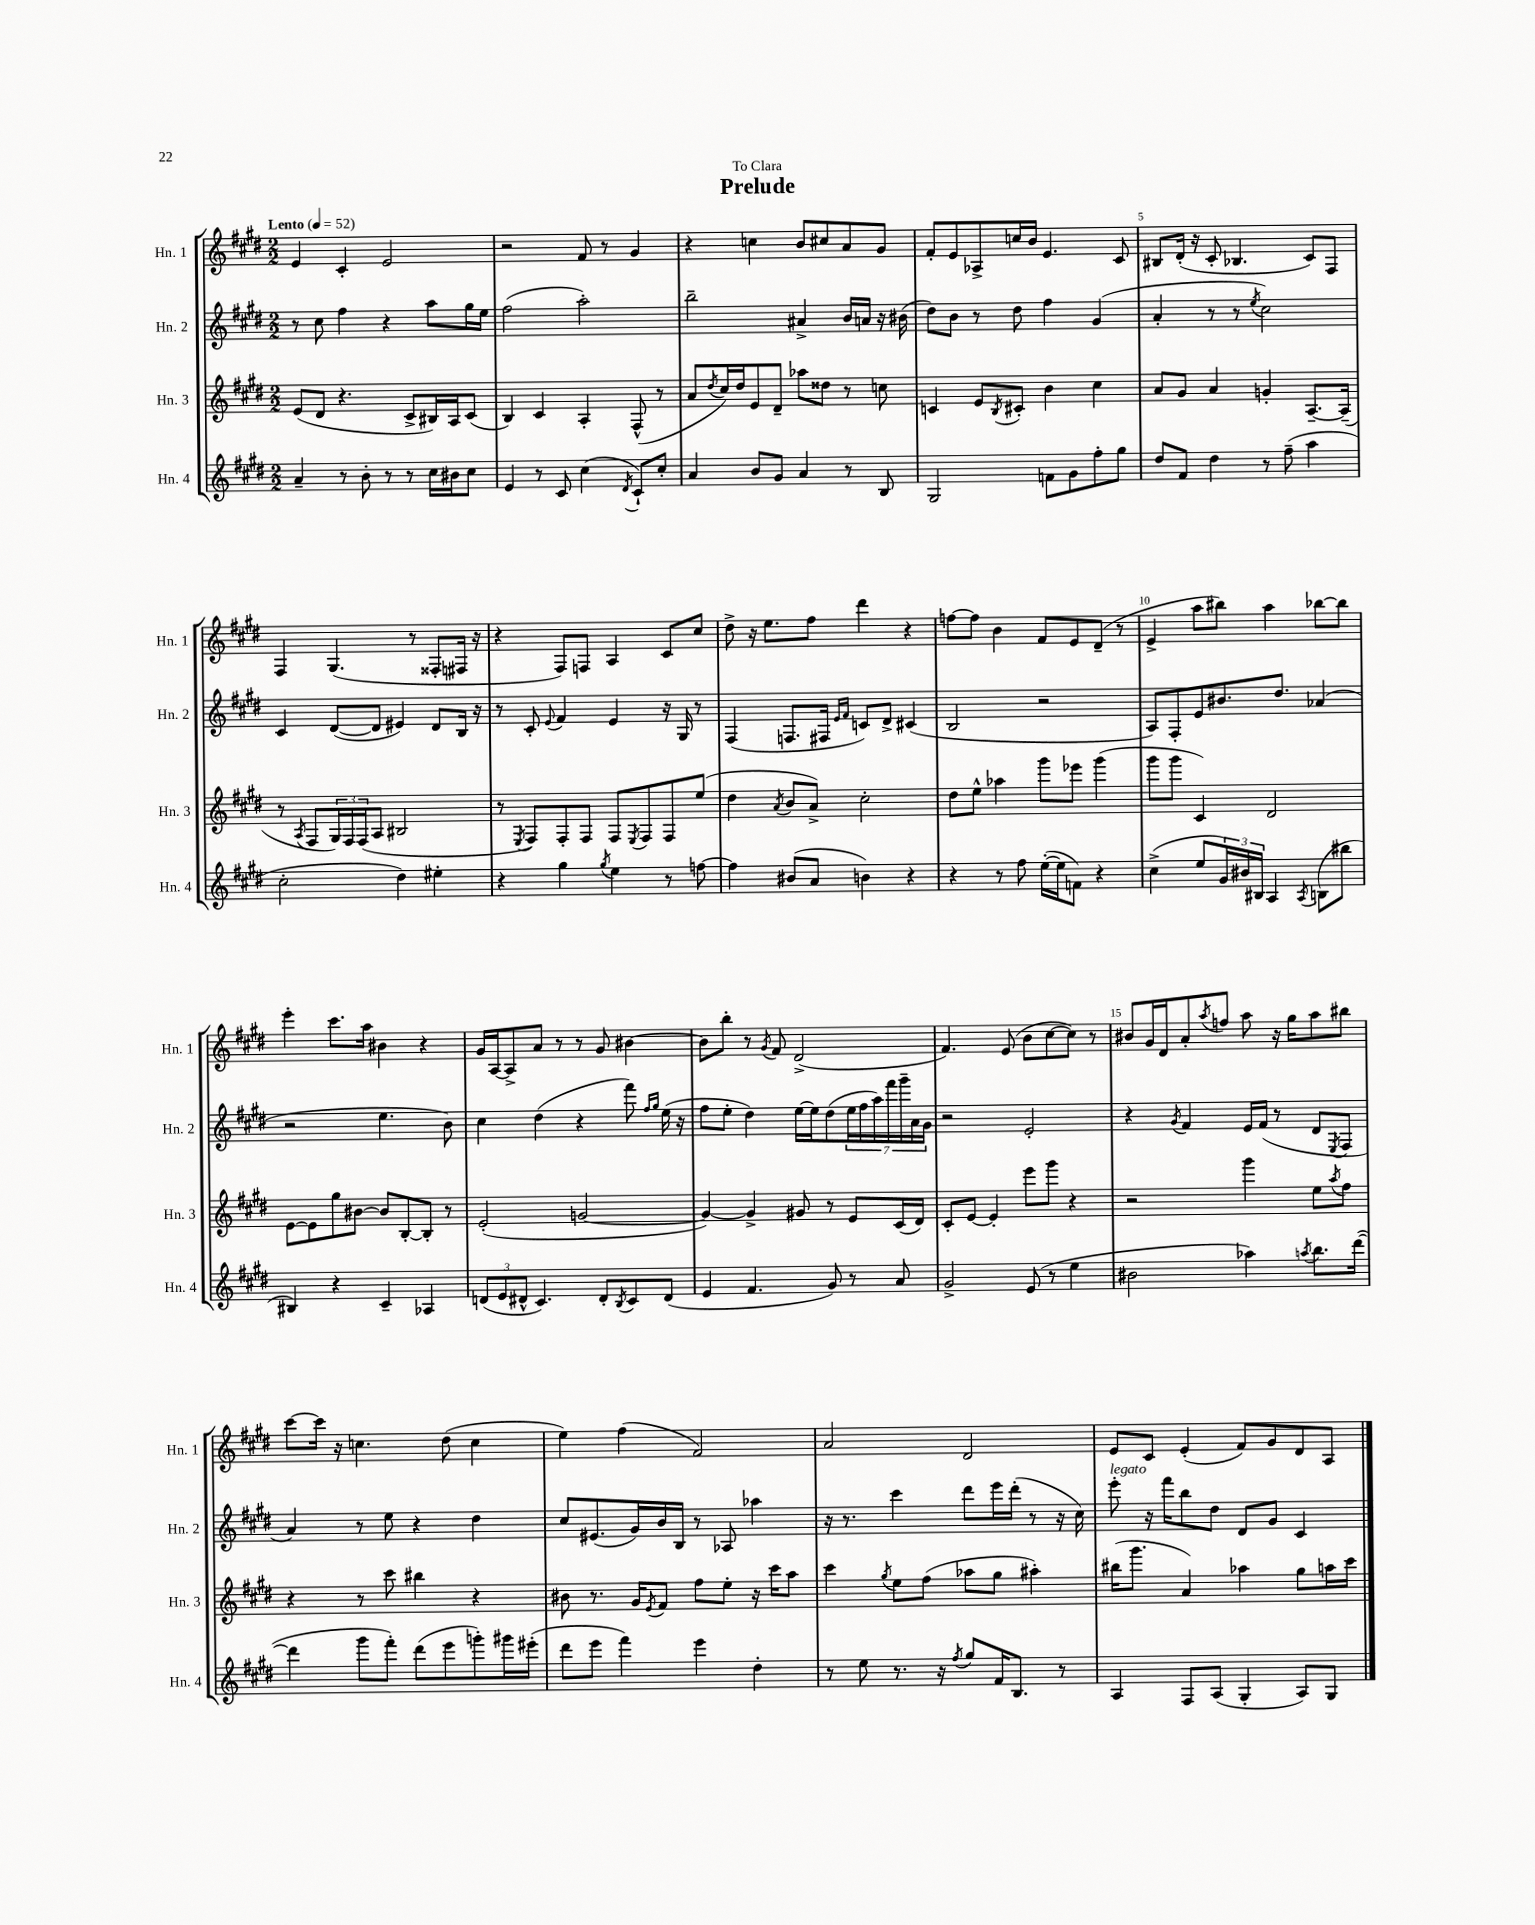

**kern	**kern	**kern	**kern
*part4	*part3	*part2	*part1
*staff4	*staff3	*staff2	*staff1
*I"Hn. 4	*I"Hn. 3	*I"Hn. 2	*I"Hn. 1
*I'Hn. 4	*I'Hn. 3	*I'Hn. 2	*I'Hn. 1
*clefG2	*clefG2	*clefG2	*clefG2
*k[f#c#g#d#]	*k[f#c#g#d#]	*k[f#c#g#d#]	*k[f#c#g#d#]
*M2/2	*M2/2	*M2/2	*M2/2
*MM52	*MM52	*MM52	*MM52
=1	=1	=1	=1
!	!	!	!LO:TX:a:B:t=Lento
4a~/	(8e/L	8r	4e/
.	8d#/J	8cc#\	.
8r	4.r	4ff#\	4c#'/
8b'\	.	.	.
8r	.	4r	2e/
8r	8c#^/L	.	.
16cc#\LL	16B#X/L)	8aa\L	.
16b#X\J	16A/J	.	.
8cc#\J	(8c#/J	16gg#\L	.
.	.	16ee\JJ	.
=2	=2	=2	=2
4e/	4B/)	(2ff#\	2r
8r	4c#/	.	.
8c#/	.	.	.
(4cc#\	4A'/	2aa'\)	8f#/
.	.	.	8r
8qd#/	.	.	.
8c#`/L)	(8F#^^/	.	4g#/
8cc#'/J	8r	.	.
=3	=3	=3	=3
4a/	8a/L	2bb~\	4r
.	8qdd#/	.	.
.	16cc#/L)	.	.
.	16dd#/J	.	.
8b/L	8e/	.	4ccn\
8g#/J	8d#~/J	.	.
4a/	8aa-X\L	4a#X^/	8b/L
.	8dd##X\J	.	8cc#X/
8r	8r	16b/LL	8a/
.	.	16an/JJ	.
8B/	8ccn\	16r	8g#/J
.	.	(16b#X\	.
=4	=4	=4	=4
2G#/	4cn/	8dd#\L)	8f#'/L
.	.	8b\J	8e/
.	8e/L	8r	8A-X^/
.	8qB/	.	.
.	8c#X'/J	8dd#\	16ccn/L
.	.	.	16b/JJ
8fn\L	4b\	4ff#\	4.e/
8g#\	.	.	.
8ff#'\	4cc#\	(4g#/	.
8gg#\J	.	.	8c#/
=5	=5	=5	=5
8dd#/L	8a/L	4a'/	8B#X/L
8f#/J	8g#/J	.	(16d#'/Jk
.	.	.	16r
4dd#\	4a/	8r	8c#'/
.	.	8r	4.B-X/
.	.	8qee/	.
8r	4gn'/	2cc#\)	.
(8ff#~\	.	.	.
4aa\	[8.A~/L	.	8c#/L)
.	.	.	8F#/J
.	(16A~/Jk]	.	.
!!LO:LB:g=z
=6	=6	=6	=6
2cc#'\	8r	4c#/	4F#/
.	8qA/	.	.
.	8F#/L	.	.
.	24G#/L)	([8d#/L	(4.G#/
.	24F#/	.	.
.	(24F#/J	.	.
.	8A/J	8d#/J]	.
4dd#\)	2B#X/	4e#X/)	.
.	.	.	8r
4ee#X'\	.	8d#/L	8F##X'/L
.	.	16B/Jk	16F#X/Jk
.	.	16r	16r
=7	=7	=7	=7
4r	8r	8r	4r
.	8qE/	.	.
.	8F#/L)	8c#'/	.
.	.	8qqe/	.
4gg#\	8F#'/	4f#/	8F#/L)
.	8F#/J	.	8Fn/J
8qgg#/	.	.	.
4ee\	8F#/L	4e/	4A/
.	8qE/	.	.
.	8F#/	.	.
8r	8F#/	16r	8c#/L
.	.	16G#/	.
[8ffn\	(8ee/J	8r	8cc#/J
=8	=8	=8	=8
4ff\]	4dd#\	(4F#/	8dd#^\
.	.	.	16r
.	.	.	8.ee\L
.	8qa/	.	.
(8b#X/L	8b/L	8.Fn/L	.
8a/J	8a^/J)	.	8ff#\J
.	.	16F#X/Jk	.
.	.	16qqe/LL	.
.	.	16qqf#/JJ	.
4bn\)	2cc#'\	8cn/L)	4ddd#\
.	.	8d#^/J	.
4r	.	(4c#X/	4r
=9	=9	=9	=9
4r	8dd#\L	2B/	[8ffn\L
.	8ee^^\J	.	8ff\J]
8r	4aa-X\	.	4b\
8ff#\	.	.	.
([16ee'\LL	8ggg#\L	2r	8f#/L
16ee\J]	.	.	.
8fn\J)	8eee-X\J	.	8e/
4r	(4ggg#\	.	(8d#~/J
.	.	.	8r
=10	=10	=10	=10
(4cc#^\	8ggg#\L	8A/L)	4e^/
.	8ggg#\J	8F#'/	.
8ee/L	4c#/)	8e/	8aa\L
24g#/L)	.	8.b#X/	8bb#X\J)
24b#X/	.	.	.
24B#X/JJ	.	.	.
4A/	2d#/	.	4aa\
.	.	8.dd#/J	.
8qA/	.	.	.
(8Bn\L	.	(4a-X/	[8bb-X\L
8bb#X\J	.	.	8bb-\J]
!!LO:LB:g=z
=11	=11	=11	=11
4B#X/)	[8e\L	2r	4eee'\
.	8e\]	.	.
4r	8gg#\	.	8.ccc#\L
.	[8b#X\J	.	.
.	.	.	16aa\Jk
4c#~/	8b#/L]	4.ee\	4b#X\
.	[8B'/	.	.
4A-X/	8B'/J]	.	4r
.	8r	8b\)	.
=12	=12	=12	=12
(12dn/L	(2e'/	4cc#\	16g#/LL
.	.	.	[16A/J
12e/	.	.	.
.	.	.	8A^/]
12d#X^^/J	.	.	.
4.c#/)	.	(4dd#\	8a/J
.	.	.	8r
.	[2gn/	4r	8r
8d#'/L	.	.	8g#/
8qB/	.	.	.
8c#/	.	8fff#\)	[4b#X\
.	.	16qqff#/LL	.
.	.	16qqgg#/JJ	.
(8d#/J	.	(16ee\	.
.	.	16r	.
=13	=13	=13	=13
4e/	4g/_)	8ff#\L	8b#\L]
.	.	8ee'\J	8bb'\J
4.f#/	4g^/]	4dd#\)	8r
.	.	.	8qg#/
.	.	.	8f#/
.	8g#X/	[16ee\LL	(2d#^/
.	.	16ee\J]	.
8g#/)	8r	(8dd#\	.
8r	8e/L	28ee\L	.
.	.	28ff#\	.
.	.	28aa\)	.
.	.	28fff#\	.
8a/	(16c#/L	.	.
.	.	28ggg#~\	.
.	.	28a\	.
.	16d#/JJ)	.	.
.	.	28g#\JJ	.
=14	=14	=14	=14
2g#^/	8c#'/L	2r	4.f#/)
.	[8e/J	.	.
.	4e'/]	.	.
.	.	.	(8e/
(8e/	8eee\L	2e'/	8b\L
8r	8ggg#\J	.	[8cc#\
4ee\	4r	.	8cc#\J])
.	.	.	8r
=15	=15	=15	=15
2b#X\	2r	4r	8b#X/L
.	.	.	16g#/L
.	.	.	16d#/J
.	.	8qg#/	.
.	.	4f#/	8a'/
.	.	.	8qaa/
.	.	.	8ffn/J
4aa-X\)	4ggg#\	16e/LL	8aa\
.	.	(16f#/JJ	.
.	.	8r	16r
.	.	.	16gg#\KL
8qaan/	.	.	.
8.bb\L	8ee\L	8d#/L	8aa\
.	8qaa/	8qE/	.
.	8ff#\J	8F#/J	8bb#X\J
([16ddd#\Jk	.	.	.
!!LO:LB:g=z
=16	=16	=16	=16
4ddd#\]	4r	4a/)	[8ccc#\L
.	.	.	16ccc#\Jk]
.	.	.	16r
8ggg#\L	8r	8r	4.ccn\
8fff#'\J)	8ccc#\	8ee\	.
(8ddd#\L	4bb#X\	4r	.
8eee\	.	.	(8dd#\
8gggn'\)	4r	4dd#\	4cc\
16ggg#X\L	.	.	.
(16eee#X'\JJ	.	.	.
=17	=17	=17	=17
8ddd#\L	8b#X\	8cc#/L	4ee\)
8eee\J	8.r	(8.e#X/	.
4fff#\)	.	.	(4ff#\
.	16g#/KL	16g#/L)	.
.	8qe/	.	.
.	8f#/J	16b/	.
.	.	16B/JJ	.
4eee\	8ff#\L	8r	2f#/)
.	8ee'\J	8A-X/	.
4dd#'\	16r	4aa-X\	.
.	16ccc#\KL	.	.
.	8aa\J	.	.
=18	=18	=18	=18
8r	4ccc#\	16r	2a/
.	.	8.r	.
8ee\	.	.	.
.	8qgg#/	.	.
8.r	8ee\L	4ccc#\	.
.	(8ff#\J	.	.
16r	.	.	.
8qff#/	.	.	.
8gg#/L	8aa-X\L	8ddd#\L	2d#/
16f#/K	8gg#\J	16eee\L	.
8.B/J	.	(16ddd#'\JJ	.
.	4aa#X'\)	8r	.
8r	.	16r	.
.	.	16cc#\)	.
=19	=19	=19	=19
!	!	!LO:TX:a:i:t=legato	!
4A/	(16bb#X\KL	8eee'\	8e/L
.	8.ggg#\J	.	.
.	.	16r	8c#/J
.	.	16fff#\KL	.
8F#/L	4a/)	8bb\	(4e'/
(8A/J	.	8dd#\J	.
4G#'/	4aa-X\	8d#/L	8f#/L)
.	.	8g#/J	8g#/
8A/L)	8gg#\L	4c#/	8d#/
8G#/J	16aan\L	.	8A/J
.	16ccc#\JJ	.	.
==	==	==	==
*-	*-	*-	*-
